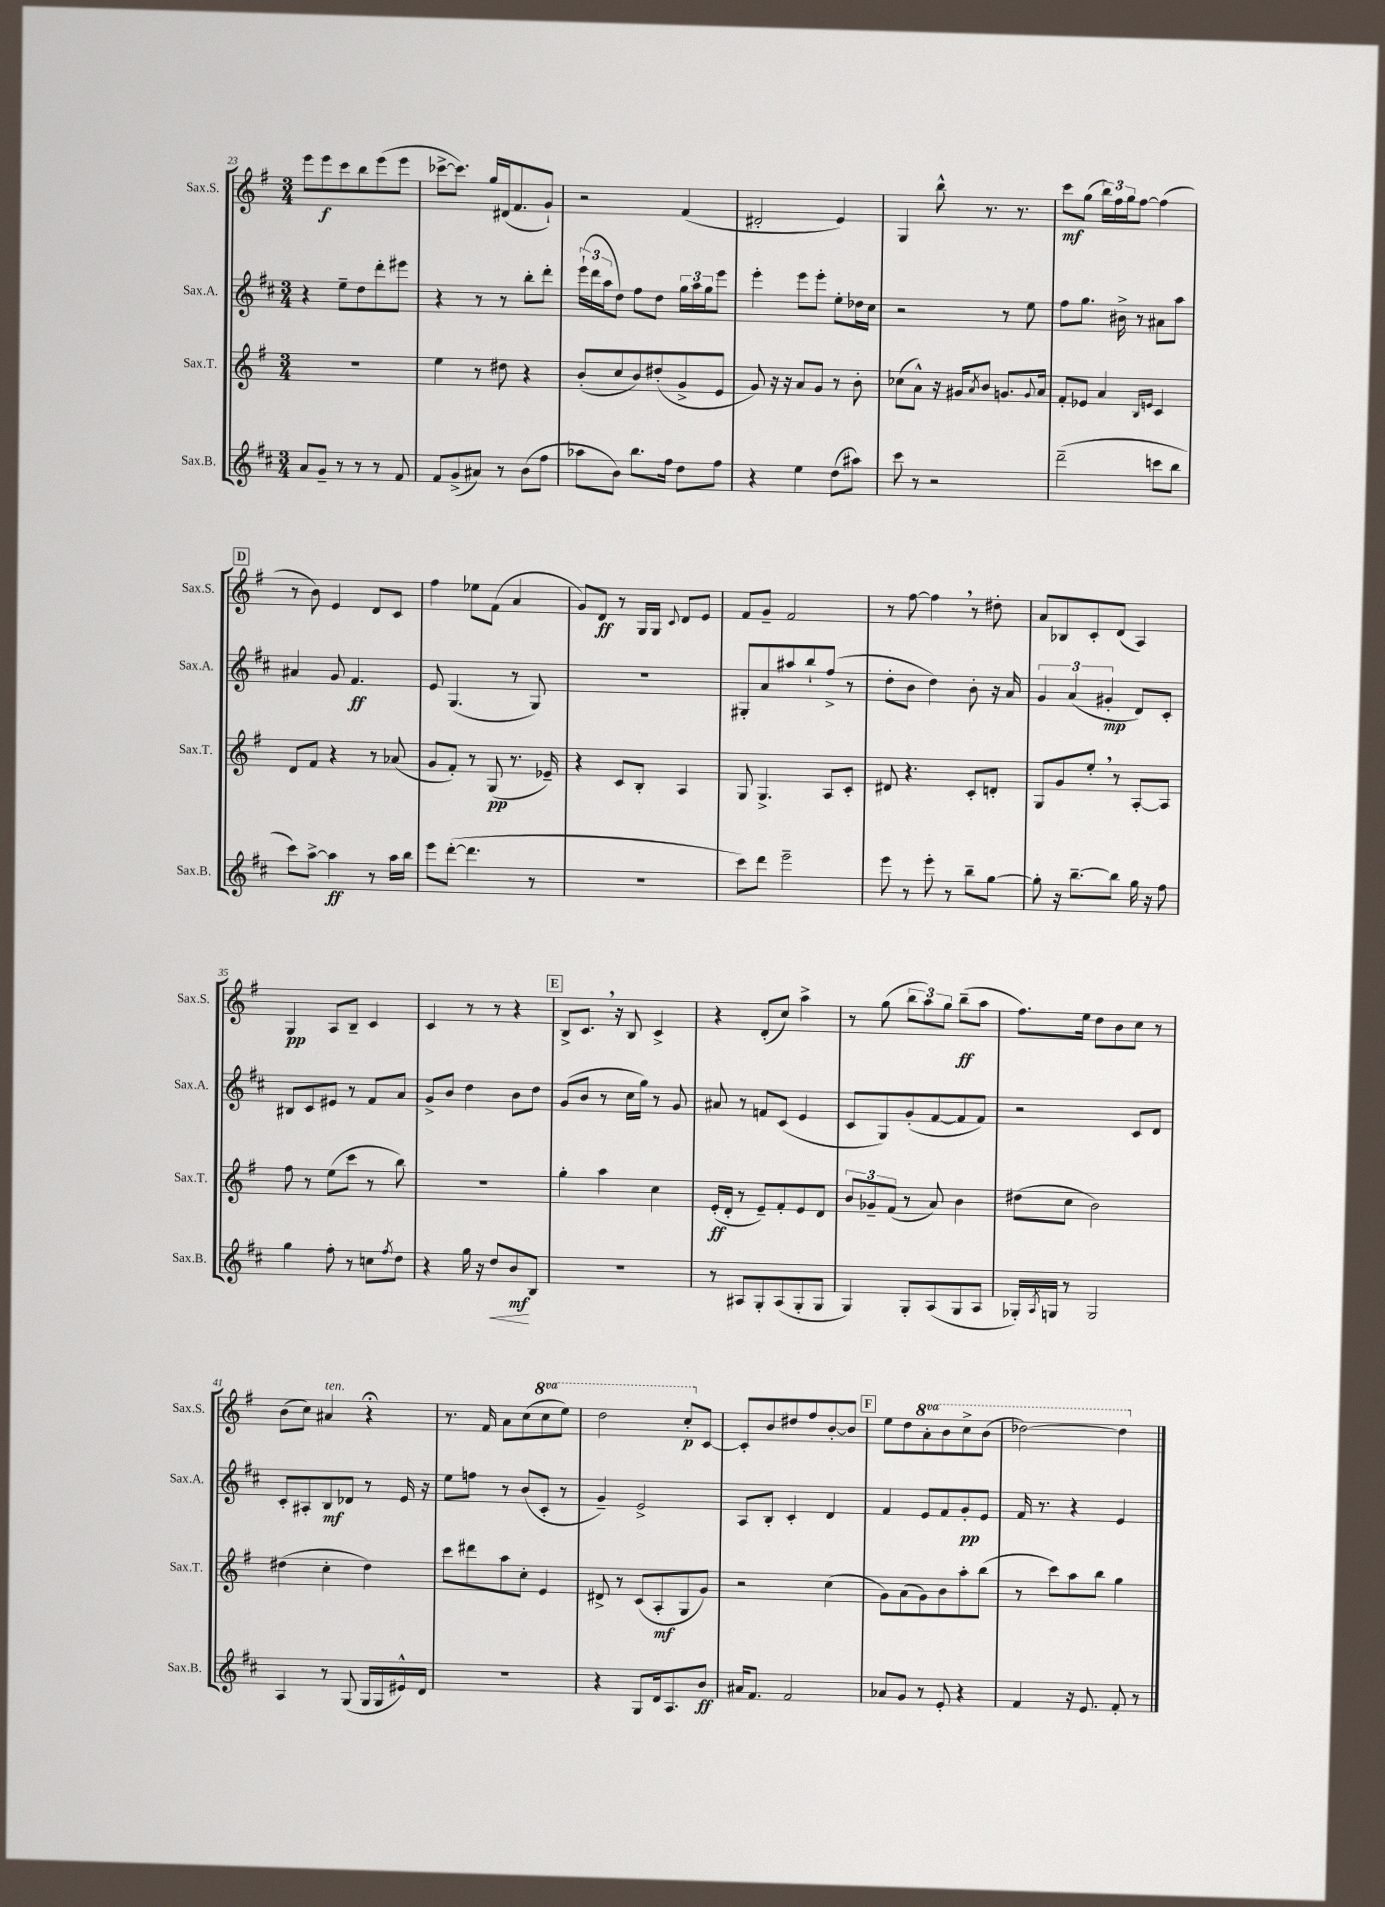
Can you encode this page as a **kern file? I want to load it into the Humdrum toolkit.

**kern	**kern	**kern	**kern
*staff4	*staff3	*staff2	*staff1
*clefG2	*clefG2	*clefG2	*clefG2
*k[f#c#]	*k[f#]	*k[f#c#]	*k[f#]
*M3/4	*M3/4	*M3/4	*M3/4
8a	2.r	4r	8eee
8g~	.	.	8eee
8r	.	8ee~	8ccc
8r	.	8dd	8bb
8r	.	8ddd'	(8eee
8f#	.	8eee#	8eee
=	=	=	=
8f#	4ee	4r	[8ccc-^
(8g^	.	.	8.ccc-])
8a#)	8r	8r	.
.	.	.	16gg
8r	8dd#	8r	(16d#
.	.	.	8.f#
(8b	4r	8bb'	.
8ff#	.	8ddd'	8g`)
=	=	=	=
8aa-	(8b'	(24eee`	2r
.	.	24ddd	.
.	.	24aa	.
8b)	8cc	8dd)	.
8.bb	8b)	8ff#	.
.	(8dd#'	8dd	.
16ff#	.	.	.
8dd	8g^	24gg	(4f#
.	.	24aa	.
.	.	24gg	.
8ff#	8e	8eee	.
=	=	=	=
4r	8g)	4eee'	2d#'
.	16r	.	.
.	16r	.	.
4ee	8a	8eee	.
.	8g	8eee'	.
(8dd	8r	8ee'	4e)
8aa#)	8b'	16dd-	.
.	.	16cc#	.
=	=	=	=
8ccc#	(8cc-	2r	4G
8r	8a^^)	.	.
2r	16r	.	8bb^^
.	16g#	.	.
.	8qa	.	.
.	8b	.	8.r
.	8.g	8r	.
.	.	.	8.r
.	.	8ee	.
.	8qqg	.	.
.	16a	.	.
=	=	=	=
(2ddd~	8f#'	8ff#	8ccc
.	8e-	8.gg	(8gg
.	4a	.	24bb)
.	.	.	24ff#
.	.	16b#^	.
.	.	.	24gg
.	.	8r	[8ff#
.	16qqB	.	.
.	16qqe	.	.
8ccc	4c	8a#	(4ff#]
8bb	.	8aa	.
=	=	=	=
8ccc#)	8d	4a#	8r
[8aa^	8f#	.	8b)
4aa]	4r	8g	4e
.	.	4.f#	.
8r	8r	.	8d
16aa	(8a-	.	8c
16bb	.	.	.
=	=	=	=
8eee	8g	8e	4ff#
([8ddd'	8f#')	(4.G	.
4.ddd]	8r	.	8ee-
.	(8G	.	(8f#
.	8.r	8r	4a
8r	.	8G)	.
.	16e-~)	.	.
=	=	=	=
2.r	4r	2.r	8g)
.	.	.	8d
.	8c	.	8r
.	8B'	.	16G
.	.	.	16G
.	.	.	8qqc
.	4A	.	8d
.	.	.	8e
=	=	=	=
8ccc#)	8G	8G#'	8f#
8ddd	4.G^	8a	8g~
2eee~	.	8aa#	2f#
.	.	8bb`	.
.	8A	(8ff#^	.
.	8c'	8r	.
=	=	=	=
8eee	8d#	8dd'	8r
8r	4.r	8b	[8ff#
8eee'	.	4dd)	4ff#]
8r	.	.	.
8bb~	8c'	8b'	8r
[8gg	8d'	16r	8dd#'
.	.	16a	.
=	=	=	=
8gg']	8G	6g	8a
16r	8g	.	8B-
.	.	(6a	.
[8.bb~	.	.	.
.	8ee'	.	8c'
.	.	6g#'	.
8bb]	8r	.	(8d
16gg	[8A'	8d)	4A)
16r	.	.	.
8ff#	8A]	8c#'	.
=	=	=	=
4gg	8ff#	8B#	4G
.	8r	8c#	.
8ff#'	(8ee	8e#	8A
8r	8ccc	8r	8B~
8cc	8r	8f#	4c
8qff#	.	.	.
8dd	8bb)	8a	.
=	=	=	=
4r	2.r	8g^	4c
.	.	8b	.
16gg	.	4dd	8r
16r	.	.	.
8dd	.	.	8r
8b	.	8b	4r
8B	.	8dd	.
=	=	=	=
2.r	4gg'	(8g	8B^
.	.	8b	8.c
.	4aa	8r	.
.	.	.	16r
.	.	16cc#	8B
.	.	16gg)	.
.	4cc	8r	4c^
.	.	8g	.
=	=	=	=
8r	(16e'	8a#	4r
.	16d'	.	.
8A#	8r	8r	.
8G'	8e~)	8f	(8d'
(8A#	8f#'	(8c#	8cc)
8G'	8e	4e	4aa^
8G	8d	.	.
=	=	=	=
4G)	12b	8c#	8r
.	12g-~	.	.
.	.	8G)	(8gg
.	(12f#	.	.
8G'	8r	(8g'	12bb
.	.	.	12aa)
(8A	8a)	[8f#	.
.	.	.	12gg
8G	4b	8f#]	(8bb~
8A	.	8f#)	8aa
=	=	=	=
16G-')	(8dd#	2r	8.ff#)
8qA	.	.	.
16G	.	.	.
8r	8cc	.	.
.	.	.	16ee
2G	2b)	.	8dd
.	.	.	8b
.	.	8c#	8cc
.	.	8d	8r
=	=	=	=
4A	(4dd#	8c#'	(8b
.	.	8A#'	8cc)
8r	4cc'	8B	4a#
(8G	.	8d-	.
16G	4dd#)	8r	4r;
16G	.	.	.
16e#^^)	.	16e	.
16d	.	16r	.
=	=	=	=
2.r	8ccc	8ee	8.r
.	8ddd#	8ff	.
.	.	.	16f#
.	8aa	8r	8a
.	8cc'	(8b	(8cc
.	4e	8c#'	8ccc
.	.	8r	8eee)
=	=	=	=
4r	8d#^	4g~)	2ddd
.	8r	.	.
8G	(8c	2e^	.
16d	8A'	.	.
8.A	.	.	.
.	8G	.	8ccc'
8b	8g)	.	[8c
=	=	=	=
16a#	2r	8A	8c']
8.f#	.	.	.
.	.	8B'	8b
2f#	.	4c#'	8dd#
.	.	.	8ff#
.	(4cc	4d	[8b'
.	.	.	8b]
=	=	=	=
8a-	8g)	4f#	8ee
8g	(8a	.	8dd
8r	8g)	8e	8aa'
8e'	8b	8f#	8bb
4r	8aa'	8g'	8ccc^
.	(8bb	8e	(8bb
=	=	=	=
4f#	8r	16f#	[2ddd-)
.	.	8.r	.
.	8ccc)	.	.
16r	8aa	4r	.
8.e	.	.	.
.	8bb	.	.
8f#'	4gg	4e	4ddd-]
8r	.	.	.
==	==	==	==
*-	*-	*-	*-
